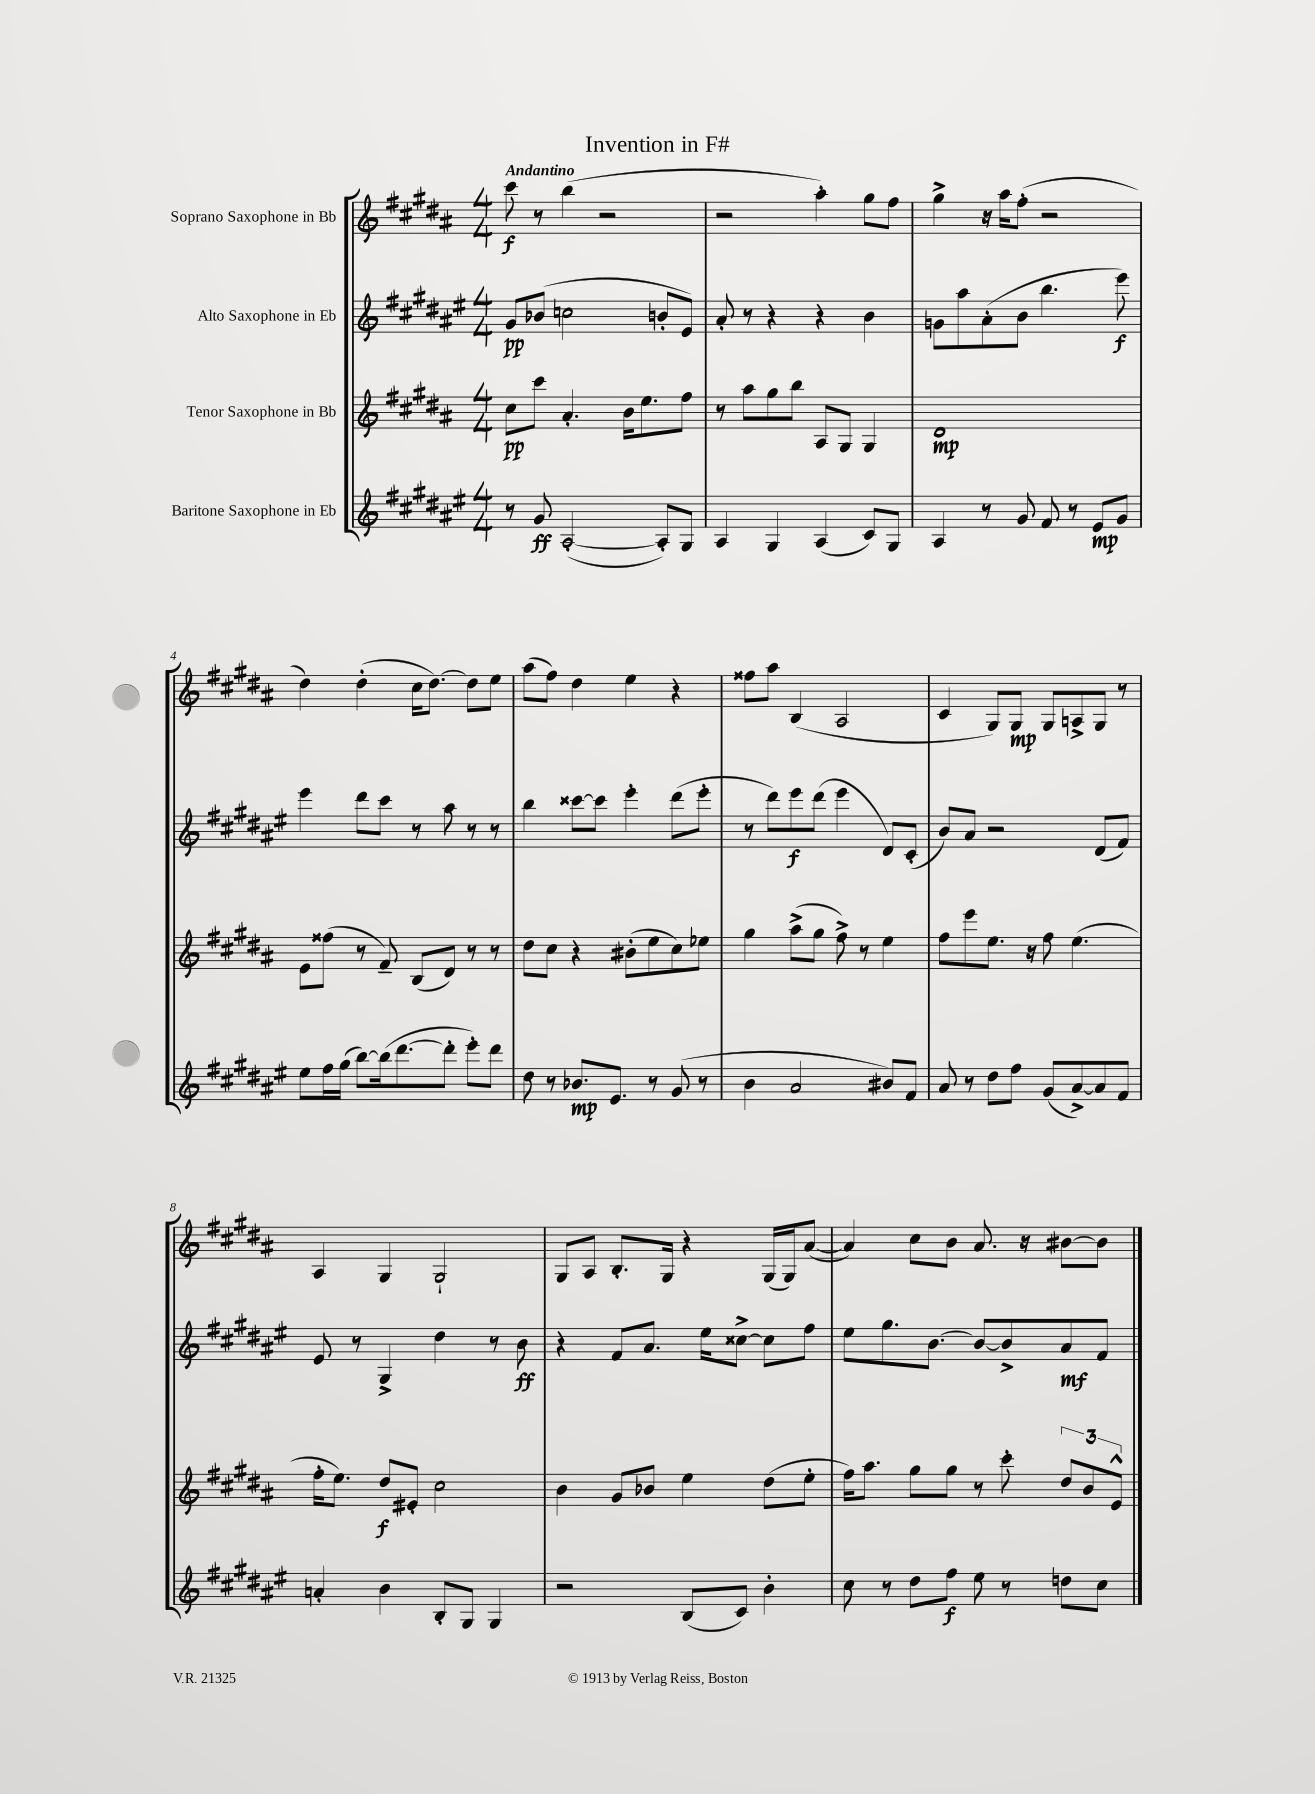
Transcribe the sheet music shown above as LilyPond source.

\header { title = "Invention in F#" }
<<
\new StaffGroup <<
\new Staff = "s0" \with { instrumentName = "Soprano Saxophone in Bb" } {
    \clef treble \key b \major \numericTimeSignature \time 4/4 \tempo "Andantino"
    cis'''8\f r8 b''4( r2 |
    r2 ais''4-.) gis''8 fis''8 |
    gis''4-> r16 ais''16 fis''8-.( r2 |
    dis''4) dis''4-.( cis''16 dis''8.~) dis''8 e''8 |
    ais''8( fis''8) dis''4 e''4 r4 |
    fisis''8 ais''8 b4( ais2 |
    cis'4 gis8) gis8\mp gis8 a8-> gis8 r8 |
    ais4 gis4 gis2-! |
    gis8 ais8 b8.-. gis16 r4 gis16( gis16) ais'8~( |
    ais'4) cis''8 b'8 ais'8. r16 bis'8~ bis'8 \bar "|." |
}
\new Staff = "s1" \with { instrumentName = "Alto Saxophone in Eb" } {
    \clef treble \key fis \major \numericTimeSignature \time 4/4
    gis'8\pp bes'8( c''2 b'8-. eis'8) |
    ais'8-. r8 r4 r4 b'4 |
    g'8 ais''8 ais'8-.( b'8 b''4. eis'''8\f) |
    eis'''4 dis'''8 cis'''8 r8 ais''8 r8 r8 |
    b''4 cisis'''8~ cisis'''8 eis'''4-. dis'''8( eis'''8-. |
    r8 dis'''8) eis'''8\f dis'''8( eis'''4 dis'8) cis'8-.( |
    b'8) ais'8 r2 dis'8( fis'8) |
    eis'8 r8 gis4-> dis''4 r8 b'8\ff |
    r4 fis'8 ais'8. eis''16 cisis''8~-> cisis''8 fis''8 |
    eis''8 gis''8. b'8.~ b'8~ b'8-> ais'8\mf fis'8 \bar "|." |
}
\new Staff = "s2" \with { instrumentName = "Tenor Saxophone in Bb" } {
    \clef treble \key b \major \numericTimeSignature \time 4/4
    cis''8\pp cis'''8 ais'4.-. b'16 e''8. fis''8 |
    r8 ais''8 gis''8 b''8 ais8 gis8 gis4 |
    dis'1\mp |
    e'8 fisis''8( r8 fis'8--) b8( dis'8) r8 r8 |
    dis''8 cis''8 r4 bis'8-.( e''8 cis''8) ees''8 |
    gis''4 ais''8->( gis''8 fis''8->) r8 e''4 |
    fis''8 e'''8 e''8. r16 fis''8 e''4.( |
    fis''16-. e''8.) dis''8\f eis'8-. cis''2 |
    b'4 gis'8 bes'8 e''4 dis''8( e''8-. |
    fis''16) ais''8. gis''8 gis''8 r8 cis'''8-. \tuplet 3/2 { dis''8 b'8 e'8-^ } \bar "|." |
}
\new Staff = "s3" \with { instrumentName = "Baritone Saxophone in Eb" } {
    \clef treble \key fis \major \numericTimeSignature \time 4/4
    r8 gis'8\ff ais2~-.( ais8-.) gis8 |
    ais4 gis4 ais4( cis'8) gis8 |
    ais4 r8 gis'8 fis'8 r8 eis'8\mp gis'8 |
    eis''8 fis''16 gis''16( b''8~) b''16( dis'''8.~ dis'''8-. eis'''8-.) dis'''8 |
    dis''8 r8 bes'8.\mp eis'8. r8 gis'8( r8 |
    b'4 ais'2 bis'8) fis'8 |
    ais'8 r8 dis''8 fis''8 gis'8( ais'8~->) ais'8 fis'8 |
    a'4-. b'4 b8-. gis8 gis4 |
    r2 b8( cis'8) b'4-. |
    cis''8 r8 dis''8 fis''8\f eis''8 r8 d''8 cis''8 \bar "|." |
}
>>
>>
